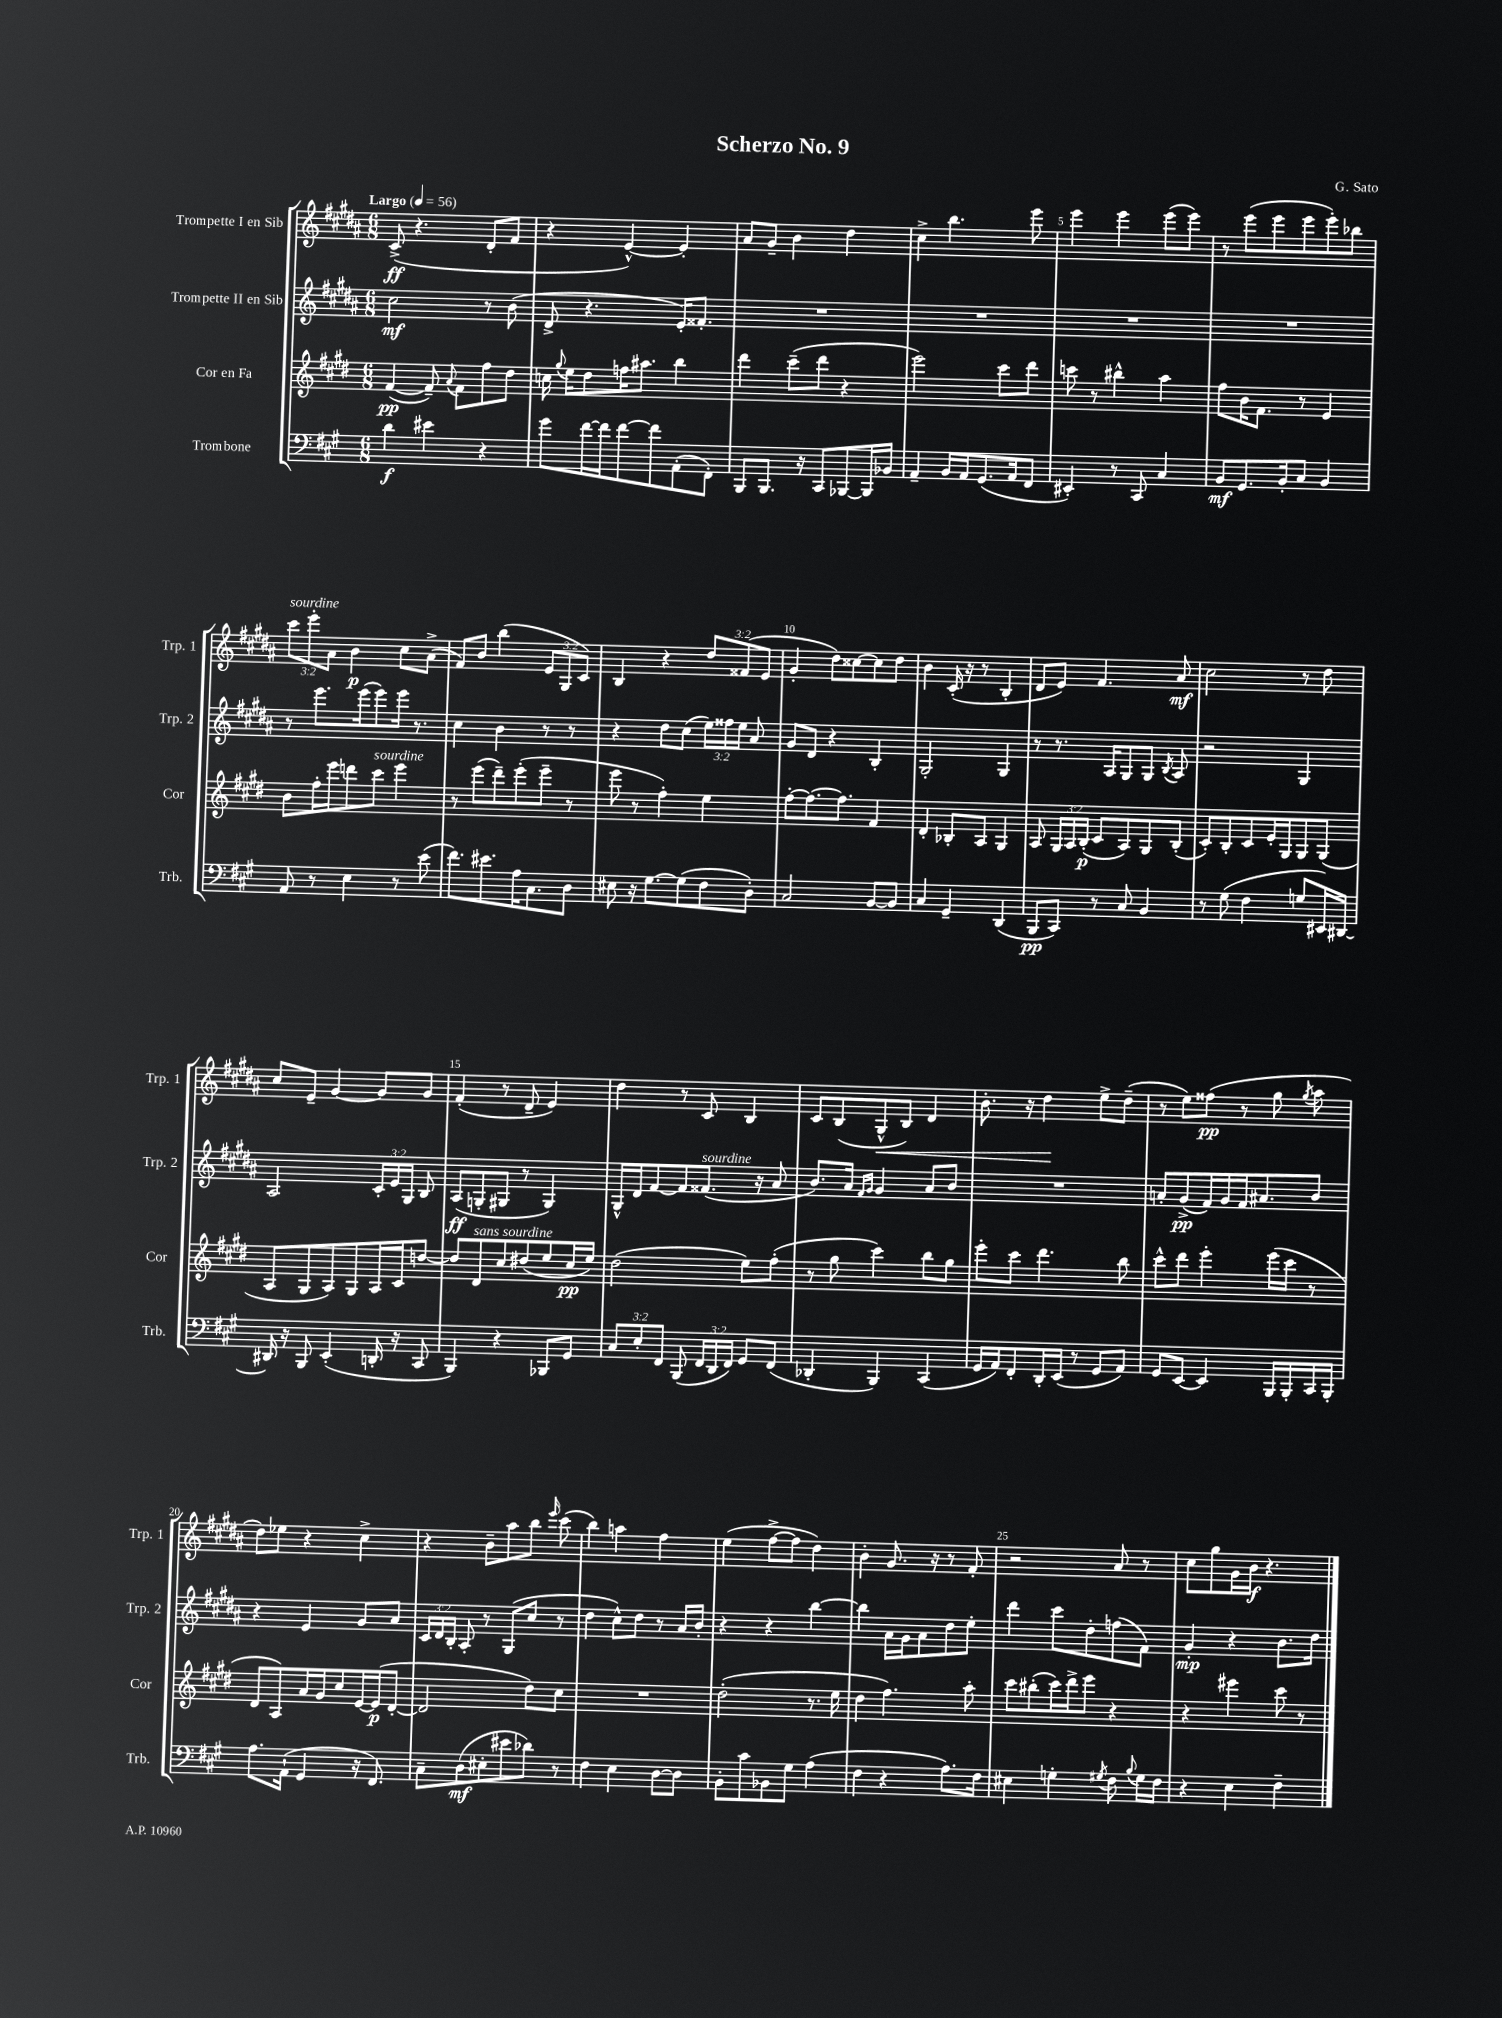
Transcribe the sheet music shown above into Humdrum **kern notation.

**kern	**kern	**kern	**kern
*staff4	*staff3	*staff2	*staff1
*clefF4	*clefG2	*clefG2	*clefG2
*k[f#c#g#]	*k[f#c#g#d#]	*k[f#c#g#d#a#]	*k[f#c#g#d#a#]
*M6/8	*M6/8	*M6/8	*M6/8
*MM56	*MM56	*MM56	*MM56
4d	([4f#	2cc#	(8c#^
.	.	.	4.r
4e#	8f#~])	.	.
.	8qqa	.	.
.	8f#	.	.
4r	8ff#	8r	8d#'
.	8dd#	(8b	8f#
=	=	=	=
8g#	16cc	8d#^	4r
.	8qqgg#	.	.
.	16ee	.	.
[16f#	8dd#	4.r	.
16f#]	.	.	.
[8f#	16ff	.	[4e^^)
.	8.aa#	.	.
8f#]	.	.	.
(8AA'	4bb	16e')	4e']
.	.	8.f##'	.
8FF#')	.	.	.
=	=	=	=
8BBB	4ddd#	2.r	8a#
8.BBB	.	.	8g#~
.	(8ccc#~	.	4b
16r	.	.	.
8CC#	8ddd#	.	.
[8BBB-	4r	.	4dd#
16BBB-]	.	.	.
16BB-	.	.	.
=	=	=	=
4AA~	2eee)	2.r	4cc#^
16BB	.	.	4.bb
16AA	.	.	.
(8.GG#	.	.	.
.	8ccc#	.	.
16AA	.	.	.
8FF#	8ddd#	.	8eee
=	=	=	=
4EE#')	8ccc	2.r	4eee
.	8r	.	.
8r	4bb#^^	.	4eee
8CC#	.	.	.
4C#	4aa	.	(8eee
.	.	.	8eee)
=	=	=	=
8BB	8ff#	2.r	8r
8.GG#	16b	.	(8eee
.	8.f#	.	.
.	.	.	8eee
16BB'	.	.	.
8C#	8r	.	8eee
4BB	4e	.	8eee')
.	.	.	8bb-
=	=	=	=
8AA	8b	8r	12ccc#
.	.	.	12eee'
8r	16ff#'	8.eee	.
.	.	.	12a#
.	16eee	.	.
4E	8ddd	.	4b
.	.	(16eee	.
.	8ccc#	8eee)	.
8r	4eee	16eee	8cc#
.	.	8.r	.
(8e	.	.	(8a#^
=	=	=	=
8.f#)	8r	4cc#	8f#)
.	(8eee	.	8b
8.e#	.	.	.
.	8ddd#~)	4b	(4bb
16A	(8eee'	.	.
8.C#	.	.	.
.	8eee~	8r	12e
.	.	.	12G#
8D	8r	8r	.
.	.	.	12c#)
=	=	=	=
8E#	8eee	4r	4B
16r	8r	.	.
[8.G#	.	.	.
.	4ff#')	8dd#	4r
(8G#]	.	(8cc#	.
8F#	4ee	24ee)	12dd#
.	.	24ff##	.
.	.	24ee	(12f##
8D')	.	8a#	.
.	.	.	12e
=	=	=	=
2C#	[8ff#'	8g#	4g#'
.	8.ff#_	8d#	.
.	.	4r	8dd#)
.	8.ff#]	.	.
.	.	.	[8cc##
[8BB	4f#	4B'	8cc##]
8BB]	.	.	8dd#
=	=	=	=
4C#	4d#'	2G#'	4b
4GG#~	8B-'	.	(16c#'
.	.	.	16r
.	8A	.	8r
(4DD	4G#	4G#	4B'
=	=	=	=
8BBB	8A	8r	8d#
8CC#)	24G#	8.r	8e)
.	24A	.	.
.	(24B'	.	.
8r	8c#	.	4.f#
.	.	16A#	.
8C#	8A)	8G#	.
4BB	8G#	8G#	.
.	.	8qB	.
.	(8B'	8A#	8a#
=	=	=	=
8r	8c#')	2r	2cc#
(8G#	8B'	.	.
4F#	8c#	.	.
.	16e'	.	.
.	16G#	.	.
8G	8G#	4G#	8r
16EE#)	(8G#	.	8dd#
[16DD#	.	.	.
=	=	=	=
16DD#]	8A	2A#	8cc#
16r	.	.	.
8BBB	8G#	.	8e~
(4EE'	8A)	.	[4g#
.	8G#	.	.
16DD'	16A	24c#'	8g#]
.	.	24e	.
16r	16c#	.	.
.	.	24G#	.
8CC#	[8dd	8B	8g#
=	=	=	=
4BBB)	8dd]	(8A#	(4f#'
.	8d#	8G'	.
4r	8cc#	8G#	8r
.	(8dd#	8r	8d#~
8BBB-	8ee	4G#)	4e)
8GG#	16cc#	.	.
.	16ee)	.	.
=	=	=	=
12C#	(2dd#	16G#^^	4dd#
.	.	16d#	.
12E'	.	.	.
.	.	[8f#	.
12FF#	.	.	.
(8BBB	.	8f#]	8r
24FF#	.	(8.f##	8c#
24DD	.	.	.
24FF#)	.	.	.
8GG#	8ee)	.	4B
.	.	16r	.
(8FF#	(8ff#'	8a#	.
=	=	=	=
4DD-'	8r	8.b)	8c#
.	8gg#	.	(8B
.	.	16a#	.
.	.	16qqf#	.
.	.	16qqg#	.
4BBB)	4ccc#)	4g#	8G#^^
.	.	.	8B)
(4CC#	8bb	8a#	4d#
.	8gg#	8b	.
=	=	=	=
16GG#	8eee'	2.r	8.b'
16AA)	.	.	.
8FF#'	8ccc#	.	.
.	.	.	16r
16DD'	4.ddd#	.	4dd#
(16EE	.	.	.
8r	.	.	.
8GG#	.	.	8ee^
8AA)	8bb	.	(8dd#~
=	=	=	=
8GG#	8ccc#^^	8a'	8r
[8EE	8ddd#	(8g#^	8ee)
4EE]	4eee'	16f#)	(8ff##
.	.	16g#	.
.	.	16f#	8r
.	.	8.a#	.
16BBB	(16eee	.	8gg#
16BBB'	16ccc#	.	.
.	.	.	8qgg#
16CC#	8r	8b	8aa#
16BBB'	.	.	.
=	=	=	=
8.A	8d#	4r	8dd#)
.	8A)	.	8ee-
(16AA`	.	.	.
4GG#	16a	4e	4r
.	16g#	.	.
.	8cc#	.	.
16r	[16e	8g#	4cc#^
8.FF#)	(16e]	.	.
.	[8d#'	8a#	.
=	=	=	=
8C#~	2d#]	24c#	4r
.	.	24d#	.
.	.	24B'	.
(8D	.	8A#'	.
8E#'	.	8r	8b~
8e#	.	(8G#	8aa#
8d-)	8dd#)	8cc#	8bb
.	.	.	16qqeee
8r	8cc#	8r	(8ccc#
=	=	=	=
4F#	2.r	4dd#	4bb)
4E	.	8cc#^^)	4aa
.	.	8dd#	.
[8D	.	8r	4ff#
8D]	.	16a#	.
.	.	16b'	.
=	=	=	=
8BB'	(2dd#'	4r	(4ee
8c#	.	.	.
8BB-	.	4r	[8ff#^
8G#	.	.	8ff#]
(4A	8.r	[4bb	4dd#)
.	16ee	.	.
=	=	=	=
4F#	4dd#	4bb]	4b'
4r	4.ff#)	16a#	8.g#
.	.	16g#	.
.	.	8a#	.
.	.	.	16r
8.A)	.	8dd#	8r
.	8aa'	8ee'	8f#'
16F#	.	.	.
=	=	=	=
4E#	8ccc#	4ddd#	2r
.	(8bb#'	.	.
4G'	16ccc#)	8ccc#	.
.	16ddd#^	.	.
.	8eee	8dd#'	.
8qG#	.	.	.
8F#	4r	(8ff	8a#
8qqB	.	.	.
16G#	.	8f#)	8r
16F#	.	.	.
=	=	=	=
4r	4r	4g#'	8cc#
.	.	.	8gg#
4E	4eee#	4r	16g#
.	.	.	16b
.	.	.	4.r
4F#~	8ccc#	8.b	.
.	8r	.	.
.	.	16dd#	.
==	==	==	==
*-	*-	*-	*-
